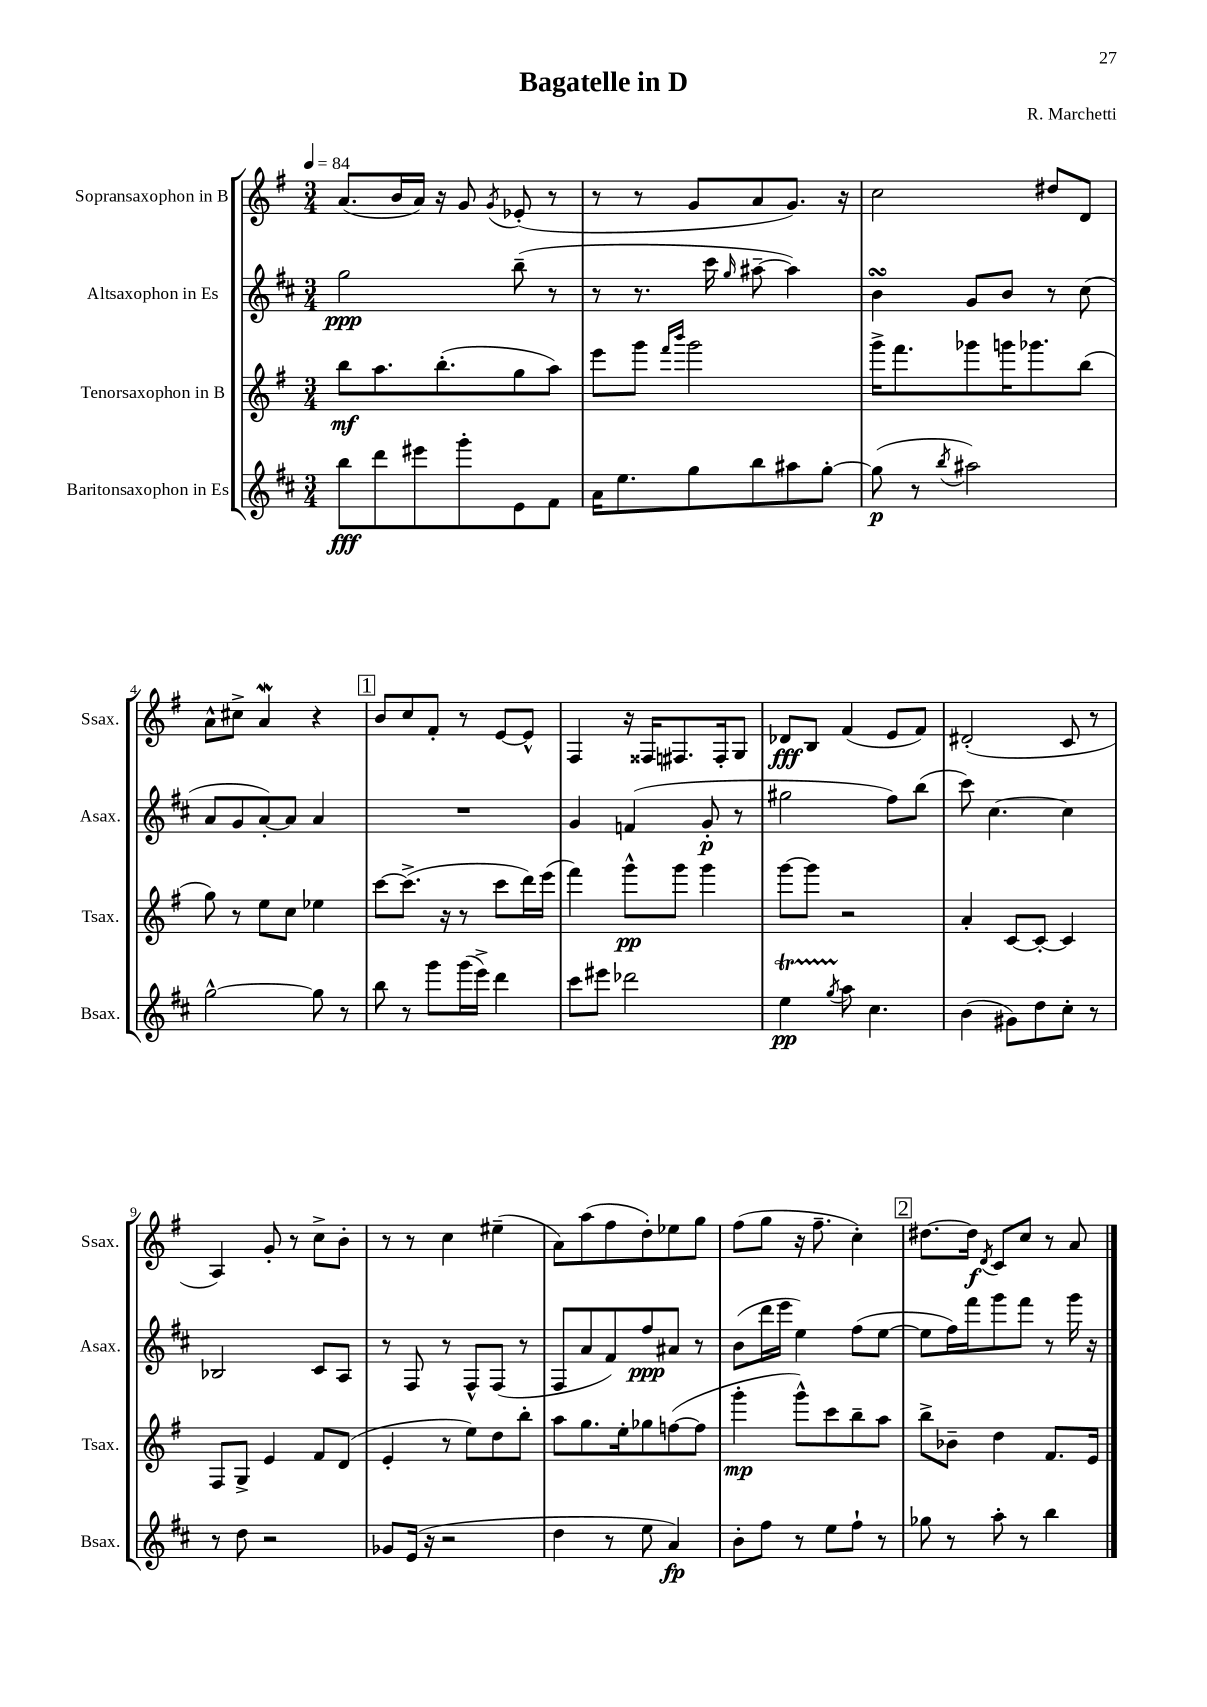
\header { title = "Bagatelle in D" composer = "R. Marchetti" }
<<
\new StaffGroup <<
\new Staff = "s0" \with { instrumentName = "Sopransaxophon in B" shortInstrumentName = "Ssax." } {
    \clef treble \key g \major \numericTimeSignature \time 3/4 \tempo 4 = 84
    \autoBeamOff a'8.[( b'16 a'16]) r16 g'8 \acciaccatura { g'8 } ees'8-.( r8 |
    r8 r8 g'8[ a'8 g'8.]) r16 |
    c''2 dis''8[ d'8] |
    a'8[-^ cis''8]-> a'4\mordent r4 |
    \mark \markup { \box "1" } b'8[ c''8 fis'8]-. r8 e'8[~ e'8]-^ |
    fis4 r16 fisis16[ fis8. fis16-. g8] |
    des'8[\fff b8] fis'4( e'8[ fis'8]) |
    dis'2-.( c'8 r8 |
    a4) g'8-. r8 c''8[-> b'8]-. |
    r8 r8 c''4 eis''4--( |
    a'8[) a''8( fis''8 d''8-.) ees''8 g''8] |
    fis''8[( g''8] r16 fis''8.-- c''4-.) |
    \mark \markup { \box "2" } dis''8.[~ dis''16]\f \acciaccatura { d'8 } c'8[ c''8] r8 a'8 \bar "|." |
}
\new Staff = "s1" \with { instrumentName = "Altsaxophon in Es" shortInstrumentName = "Asax." } {
    \clef treble \key d \major \numericTimeSignature \time 3/4
    \autoBeamOff g''2\ppp b''8--( r8 |
    r8 r8. cis'''16 \grace { g''16 } ais''8~-- ais''4) |
    b'4\turn g'8[ b'8] r8 cis''8( |
    a'8[ g'8 a'8~-.) a'8] a'4 |
    \mark \markup { \box "1" } R2. |
    g'4 f'4( g'8-.\p r8 |
    gis''2 fis''8[) b''8]( |
    cis'''8) cis''4.~ cis''4 |
    bes2 cis'8[ a8] |
    r8 fis8 r8 fis8[-^ fis8]( r8 |
    fis8[ a'8 fis'8) fis''8\ppp ais'8] r8 |
    b'8[( d'''16 e'''16] e''4) fis''8[( e''8]~ |
    \mark \markup { \box "2" } e''8[ fis''16) fis'''16 g'''8 fis'''8] r8 g'''16 r16 \bar "|." |
}
\new Staff = "s2" \with { instrumentName = "Tenorsaxophon in B" shortInstrumentName = "Tsax." } {
    \clef treble \key g \major \numericTimeSignature \time 3/4
    \autoBeamOff b''8[\mf a''8. b''8.-.( g''8 a''8]) |
    e'''8[ g'''8] \grace { fis'''16[ b'''16] } g'''2 |
    g'''16[-> fis'''8. ges'''8 g'''16 ges'''8. b''8]( |
    g''8) r8 e''8[ c''8] ees''4 |
    \mark \markup { \box "1" } c'''8[~ c'''8.]->( r16 r8 c'''8[ d'''16) e'''16]( |
    fis'''4) g'''8[-^\pp g'''8] g'''4 |
    g'''8[~ g'''8] r2 |
    a'4-. c'8[~ c'8]~-. c'4 |
    fis8[ g8]-> e'4 fis'8[ d'8]( |
    e'4-. r8 e''8[) d''8 b''8]-. |
    a''8[ g''8. e''16-. ges''8 f''8~( f''8] |
    g'''4-.\mp g'''8[-^) c'''8 b''8-- a''8] |
    \mark \markup { \box "2" } b''8[-> bes'8]-- d''4 fis'8.[ e'16] \bar "|." |
}
\new Staff = "s3" \with { instrumentName = "Baritonsaxophon in Es" shortInstrumentName = "Bsax." } {
    \clef treble \key d \major \numericTimeSignature \time 3/4
    \autoBeamOff b''8[\fff d'''8 eis'''8 g'''8-. e'8 fis'8] |
    a'16[ e''8. g''8 b''8 ais''8 g''8]~-. |
    g''8\p( r8 \acciaccatura { b''8 } ais''2) |
    g''2~-^ g''8 r8 |
    \mark \markup { \box "1" } b''8 r8 g'''8[ g'''16( e'''16]->) d'''4 |
    cis'''8[ eis'''8] des'''2 |
    e''4\startTrillSpan\pp \acciaccatura { g''8 } a''8\stopTrillSpan cis''4. |
    b'4( gis'8[) d''8 cis''8]-. r8 |
    r8 d''8 r2 |
    ges'8[ e'16]( r16 r2 |
    d''4 r8 e''8 a'4\fp) |
    b'8[-. fis''8] r8 e''8[ fis''8]-! r8 |
    \mark \markup { \box "2" } ges''8 r8 a''8-. r8 b''4 \bar "|." |
}
>>
>>
